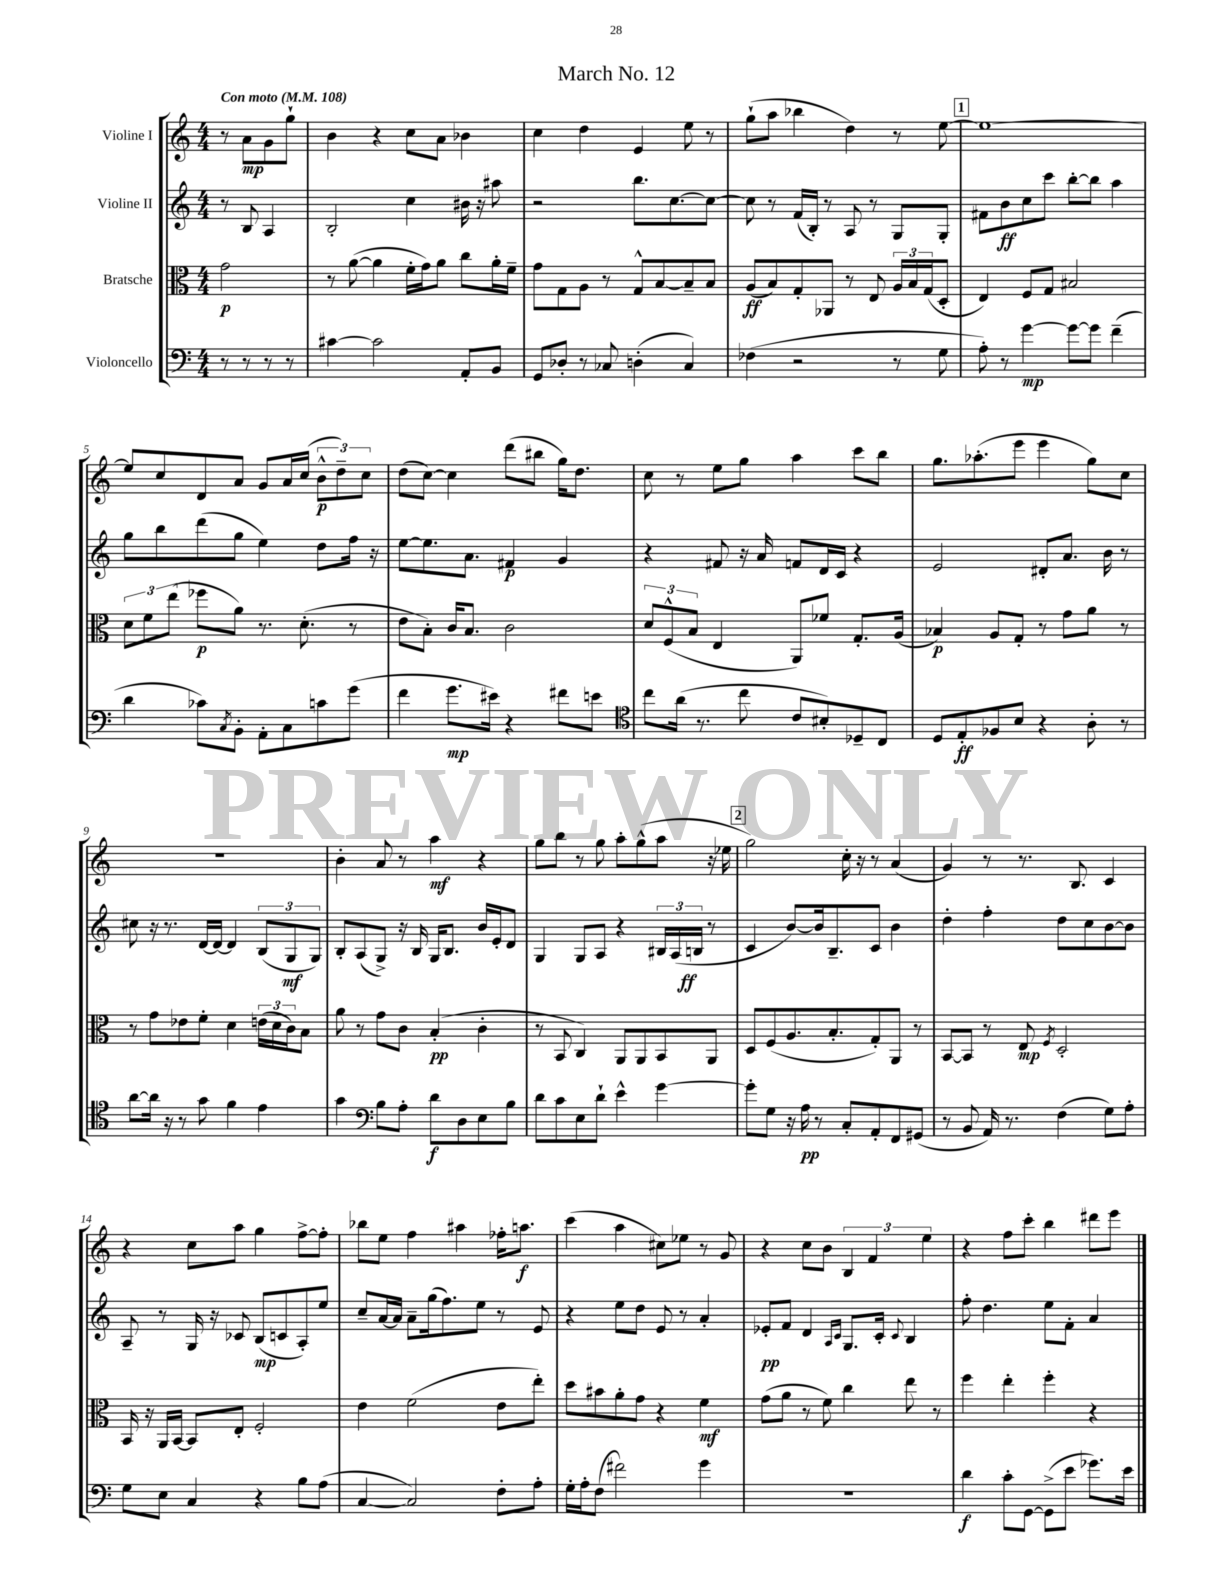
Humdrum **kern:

**kern	**dynam	**kern	**dynam	**kern	**dynam	**kern	**dynam
*part4	*part4	*part3	*part3	*part2	*part2	*part1	*part1
*staff4	*staff4	*staff3	*staff3	*staff2	*staff2	*staff1	*staff1
*I"Violoncello	*	*I"Bratsche	*	*I"Violine II	*	*I"Violine I	*
*clefF4	*	*clefC3	*	*clefG2	*	*clefG2	*
*k[]	*	*k[]	*	*k[]	*	*k[]	*
*M4/4	*	*M4/4	*	*M4/4	*	*M4/4	*
*MM108	*	*MM108	*	*MM108	*	*MM108	*
=	=	=	=	=	=	=	=
!	!	!	!	!	!	!LO:TX:a:B:t=Con moto	!
8r	.	2g\	p	8r	.	8r	.
8r	.	.	.	8B/	.	8a\L	mp
8r	.	.	.	4A/	.	8g\	.
8r	.	.	.	.	.	8gg`\J	.
=1	=1	=1	=1	=1	=1	=1	=1
[4c#X\	.	8r	.	2B'/	.	4b\	.
.	.	([8a\	.	.	.	.	.
2c#\]	.	4a\]	.	.	.	4r	.
.	.	16f'\LL	.	4cc\	.	8cc\L	.
.	.	16g\J)	.	.	.	.	.
.	.	8a\J	.	.	.	8a\J	.
8AA'/L	.	8cc\L	.	16b#X\	.	4b-X\	.
.	.	.	.	16r	.	.	.
8BB/J	.	16a'\L	.	8aa#X\	.	.	.
.	.	16f~\JJ	.	.	.	.	.
=2	=2	=2	=2	=2	=2	=2	=2
8GG/L	.	8g\L	.	2r	.	4cc\	.
8D-X'/J	.	8G\	.	.	.	.	.
8r	.	8A\J	.	.	.	4dd\	.
8C-X/	.	8r	.	.	.	.	.
(4Dn'\	.	8G^^/L	.	8.bb\L	.	4e/	.
.	.	[8B/	.	.	.	.	.
.	.	.	.	[8.cc\	.	.	.
4C-/)	.	8B~/]	.	.	.	8ee\	.
.	.	8B/J	.	8cc\J_	.	8r	.
=3	=3	=3	=3	=3	=3	=3	=3
(4F-X\	.	(8A/L	ff	8cc\]	.	(8gg`\L	.
.	.	8B/)	.	8r	.	8aa\J	.
2r	.	8G'/	.	(16f/LL	.	4bb-X\	.
.	.	.	.	16B'/JJ)	.	.	.
.	.	8AA-X/J	.	8r	.	.	.
.	.	8r	.	8A/	.	4dd\)	.
.	.	8E/	.	8r	.	.	.
8r	.	24A/LL	.	8G/L	.	8r	.
.	.	24B/	.	.	.	.	.
.	.	(24G/J	.	.	.	.	.
8G\	.	8D'/J	.	8G'/J	.	[8ee\	.
!!LO:REH:place=s1:t=1
=4	=4	=4	=4	=4	=4	=4	=4
8A'\)	.	4E/)	.	8f#X\L	.	1ee_	.
8r	.	.	.	8b\	ff	.	.
[4g\	mp	8F/L	.	8cc\	.	.	.
.	.	8G/J	.	8ccc\J	.	.	.
8g\L_	.	2B#X/	.	[8bb'\L	.	.	.
8g\J]	.	.	.	8bb\J]	.	.	.
(4f~\	.	.	.	4aa\	.	.	.
!!LO:LB:g=z
=5	=5	=5	=5	=5	=5	=5	=5
4d\	.	12d\L	.	8gg\L	.	8ee/L]	.
.	.	12f\	.	.	.	.	.
.	.	.	.	8bb\	.	8cc/	.
.	.	(12ee\J	.	.	.	.	.
8c-X\L)	.	8ff-X\L	p	(8ddd\	.	8d/	.
8qC/	.	.	.	.	.	.	.
8BB'\J	.	8a\J)	.	8gg\J	.	8a/J	.
8AA'\L	.	8.r	.	4ee\)	.	8g/L	.
8C\	.	.	.	.	.	16a/L	.
.	.	(8.d'\	.	.	.	(16cc/JJ	.
8cn\	.	.	.	8dd\L	.	12b^^\L	p
.	.	.	.	.	.	12dd~\)	.
(8g\J	.	8r	.	16ff\Jk	.	.	.
.	.	.	.	.	.	12cc\J	.
.	.	.	.	16r	.	.	.
=6	=6	=6	=6	=6	=6	=6	=6
4f\	.	8e\L	.	[8ee\L	.	(8dd\L	.
.	.	8B'\J)	.	8.ee\]	.	[8cc\J)	.
8.g\L	mp	16c/KL	.	.	.	4cc\]	.
.	.	8.B/J	.	8.a\J	.	.	.
16e#X\Jk)	.	.	.	.	.	.	.
4r	.	2c\	.	4f#X/	p	(8ddd\L	.
.	.	.	.	.	.	8bb#X\J	.
8f#X\L	.	.	.	4g/	.	16gg\KL)	.
.	.	.	.	.	.	8.dd\J	.
8en\J	.	.	.	.	.	.	.
=7	=7	=7	=7	=7	=7	=7	=7
*clefC4	*	*	*	*	*	*	*
8cc\L	.	12d/L	.	4r	.	8cc\	.
.	.	(12F^^/	.	.	.	.	.
(16a\Jk	.	.	.	.	.	8r	.
.	.	12B/J	.	.	.	.	.
8.r	.	.	.	.	.	.	.
.	.	4E/	.	8f#X/	.	8ee\L	.
8cc\	.	.	.	16r	.	8gg\J	.
.	.	.	.	16a/	.	.	.
8c/L	.	8AA/L)	.	8fn/L	.	4aa\	.
8B#X'/)	.	8f-X/J	.	16d/L	.	.	.
.	.	.	.	16c/JJ	.	.	.
8D-X~/	.	8.G'/L	.	4r	.	8ccc\L	.
8C/J	.	.	.	.	.	8bb\J	.
.	.	(16A/Jk	.	.	.	.	.
=8	=8	=8	=8	=8	=8	=8	=8
8D/L	.	4B-X/)	p	2e/	.	8.gg\L	.
8E'/	ff	.	.	.	.	.	.
.	.	.	.	.	.	(8.aa-X'\	.
8F-X/	.	8A/L	.	.	.	.	.
8B/J	.	8G'/J	.	.	.	8eee\J	.
4r	.	8r	.	8d#X'/L	.	4eee\	.
.	.	8g\L	.	8.a/J	.	.	.
8A'\	.	8a\J	.	.	.	8gg\L)	.
.	.	.	.	16b\	.	.	.
8r	.	8r	.	8r	.	8cc\J	.
!!LO:LB:g=z
=9	=9	=9	=9	=9	=9	=9	=9
[8a\L	.	8r	.	8cc#X\	.	1r	.
16a\Jk]	.	8g\L	.	16r	.	.	.
16r	.	.	.	8.r	.	.	.
8r	.	8e-X\	.	.	.	.	.
8g\	.	8f'\J	.	[16d/LL	.	.	.
.	.	.	.	16d/JJ_	.	.	.
4f\	.	4d\	.	4d/]	.	.	.
4e\	.	(24en\LL	.	(12B/L	.	.	.
.	.	24d\	.	.	.	.	.
.	.	24c\J)	.	12G/	mf	.	.
.	.	8B\J	.	.	.	.	.
.	.	.	.	12G/J)	.	.	.
=10	=10	=10	=10	=10	=10	=10	=10
4g\	.	8a\	.	8B'/L	.	4b'\	.
.	.	8r	.	(8A/	.	.	.
*clefF4	*	*	*	*	*	*	*
8B\L	.	8g\L	.	8G^/J)	.	8a/	.
8A'\J	.	8c\J	.	16r	.	8r	.
.	.	.	.	16B/	.	.	.
8d\L	f	(4B'/	pp	16G/KL	.	4aa\	mf
.	.	.	.	8.B/J	.	.	.
8D\	.	.	.	.	.	.	.
8E\	.	4c'\	.	16b/LL	.	4r	.
.	.	.	.	16e'/J	.	.	.
8B\J	.	.	.	8d/J	.	.	.
=11	=11	=11	=11	=11	=11	=11	=11
8d\L	.	8r	.	4G/	.	8gg\L	.
8c\	.	8BB/	.	.	.	8bb\J	.
8E\	.	4C/)	.	8G/L	.	8r	.
8d`\J	.	.	.	8A/J	.	8gg\	.
4e^^\	.	8AA/L	.	4r	.	8aa'\L	.
.	.	8AA/	.	.	.	(8gg^^\	.
[4g\	.	8BB/	.	24B#X/LL	.	8aa\J	.
.	.	.	.	(24A/	.	.	.
.	.	.	.	24Bn/JJ	ff	.	.
.	.	8AA/J	.	8r	.	16r	.
.	.	.	.	.	.	16ee-X\	.
!!LO:REH:place=s1:t=2
=12	=12	=12	=12	=12	=12	=12	=12
8g'\L]	.	8D/L	.	4c/	.	2gg\)	.
8G\J	.	(8F/	.	.	.	.	.
16r	.	8.A/	.	[8b/L)	.	.	.
16A\	pp	.	.	.	.	.	.
8r	.	.	.	16b/k]	.	.	.
.	.	8.B'/	.	8.B~/	.	.	.
8C'/L	.	.	.	.	.	16cc'\	.
.	.	.	.	.	.	16r	.
8AA'/	.	8G'/)	.	8c/J	.	8r	.
8FF/	.	8AA/J	.	4b\	.	(4a/	.
(8GG#X/J	.	8r	.	.	.	.	.
=13	=13	=13	=13	=13	=13	=13	=13
8r	.	[8BB/L	.	4dd'\	.	4g/)	.
8BB/	.	8BB/J]	.	.	.	.	.
16AA/)	.	8r	.	4ff'\	.	8r	.
8.r	.	.	.	.	.	.	.
.	.	8E/	mp	.	.	8.r	.
.	.	8qF/	.	.	.	.	.
(4F\	.	2D'/	.	8dd\L	.	.	.
.	.	.	.	.	.	8.B/	.
.	.	.	.	8cc\	.	.	.
8G\L)	.	.	.	[8b\	.	4c/	.
8A'\J	.	.	.	8b\J]	.	.	.
!!LO:LB:g=z
=14	=14	=14	=14	=14	=14	=14	=14
8G\L	.	16BB/	.	8A~/	.	4r	.
.	.	16r	.	.	.	.	.
8E\J	.	16AA/LL	.	8r	.	.	.
.	.	[16BB/JJ	.	.	.	.	.
4C/	.	8BB/L]	.	16G/	.	8cc\L	.
.	.	.	.	16r	.	.	.
.	.	8E'/J	.	8c-X/	.	8aa\J	.
4r	.	2F'/	.	(8B/L	mp	4gg\	.
.	.	.	.	8cn/	.	.	.
8B\L	.	.	.	8A'/)	.	[8ff^\L	.
(8A\J	.	.	.	8ee/J	.	8ff'\J]	.
=15	=15	=15	=15	=15	=15	=15	=15
[4C/	.	4e\	.	8cc~/L	.	8bb-X\L	.
.	.	.	.	[16a/L	.	8ee\J	.
.	.	.	.	16a/JJ]	.	.	.
2C/])	.	(2f\	.	8a~\L	.	4ff\	.
.	.	.	.	(16gg\k	.	.	.
.	.	.	.	8.ff\)	.	.	.
.	.	.	.	.	.	4aa#X\	.
.	.	.	.	8ee\J	.	.	.
8F'\L	.	8e\L	.	8r	.	16ff-X'\KL	.
.	.	.	.	.	.	8.aan\J	f
8A'\J	.	8ee'\J)	.	8e/	.	.	.
=16	=16	=16	=16	=16	=16	=16	=16
16G'\LL	.	8dd\L	.	4r	.	(4ccc\	.
16A'\J	.	.	.	.	.	.	.
(8F\J	.	8b#X\	.	.	.	.	.
2f#X\)	.	8a'\	.	8ee\L	.	4aa\	.
.	.	8g\J	.	8dd\J	.	.	.
.	.	4r	.	8e/	.	8cc#X\L)	.
.	.	.	.	8r	.	8ee-X\J	.
4g\	.	4f\	mf	4a'/	.	8r	.
.	.	.	.	.	.	8g/	.
=17	=17	=17	=17	=17	=17	=17	=17
1r	.	(8g\L	.	8e-X'/L	pp	4r	.
.	.	8a\J	.	8f/J	.	.	.
.	.	8r	.	4d/	.	8cc\L	.
.	.	8f\)	.	.	.	8b\J	.
.	.	.	.	16qqA/LL	.	.	.
.	.	.	.	16qqc/JJ	.	.	.
.	.	4cc\	.	8.G/L	.	6B/	.
.	.	.	.	.	.	6f/	.
.	.	.	.	16c'/Jk	.	.	.
.	.	.	.	8qqc/	.	.	.
.	.	8ee\	.	4B/	.	.	.
.	.	.	.	.	.	6ee\	.
.	.	8r	.	.	.	.	.
=18	=18	=18	=18	=18	=18	=18	=18
4d\	f	4ff\	.	8ff'\	.	4r	.
.	.	.	.	4.dd\	.	.	.
8c'\L	.	4ee'\	.	.	.	8ff\L	.
[8GG\J	.	.	.	.	.	8ccc'\J	.
(8GG^\L]	.	4ff'\	.	8ee\L	.	4bb\	.
8e\J	.	.	.	8f'\J	.	.	.
8.g-X\L)	.	4r	.	4a/	.	8ddd#X\L	.
.	.	.	.	.	.	8eee\J	.
16e\Jk	.	.	.	.	.	.	.
==	==	==	==	==	==	==	==
*-	*-	*-	*-	*-	*-	*-	*-
